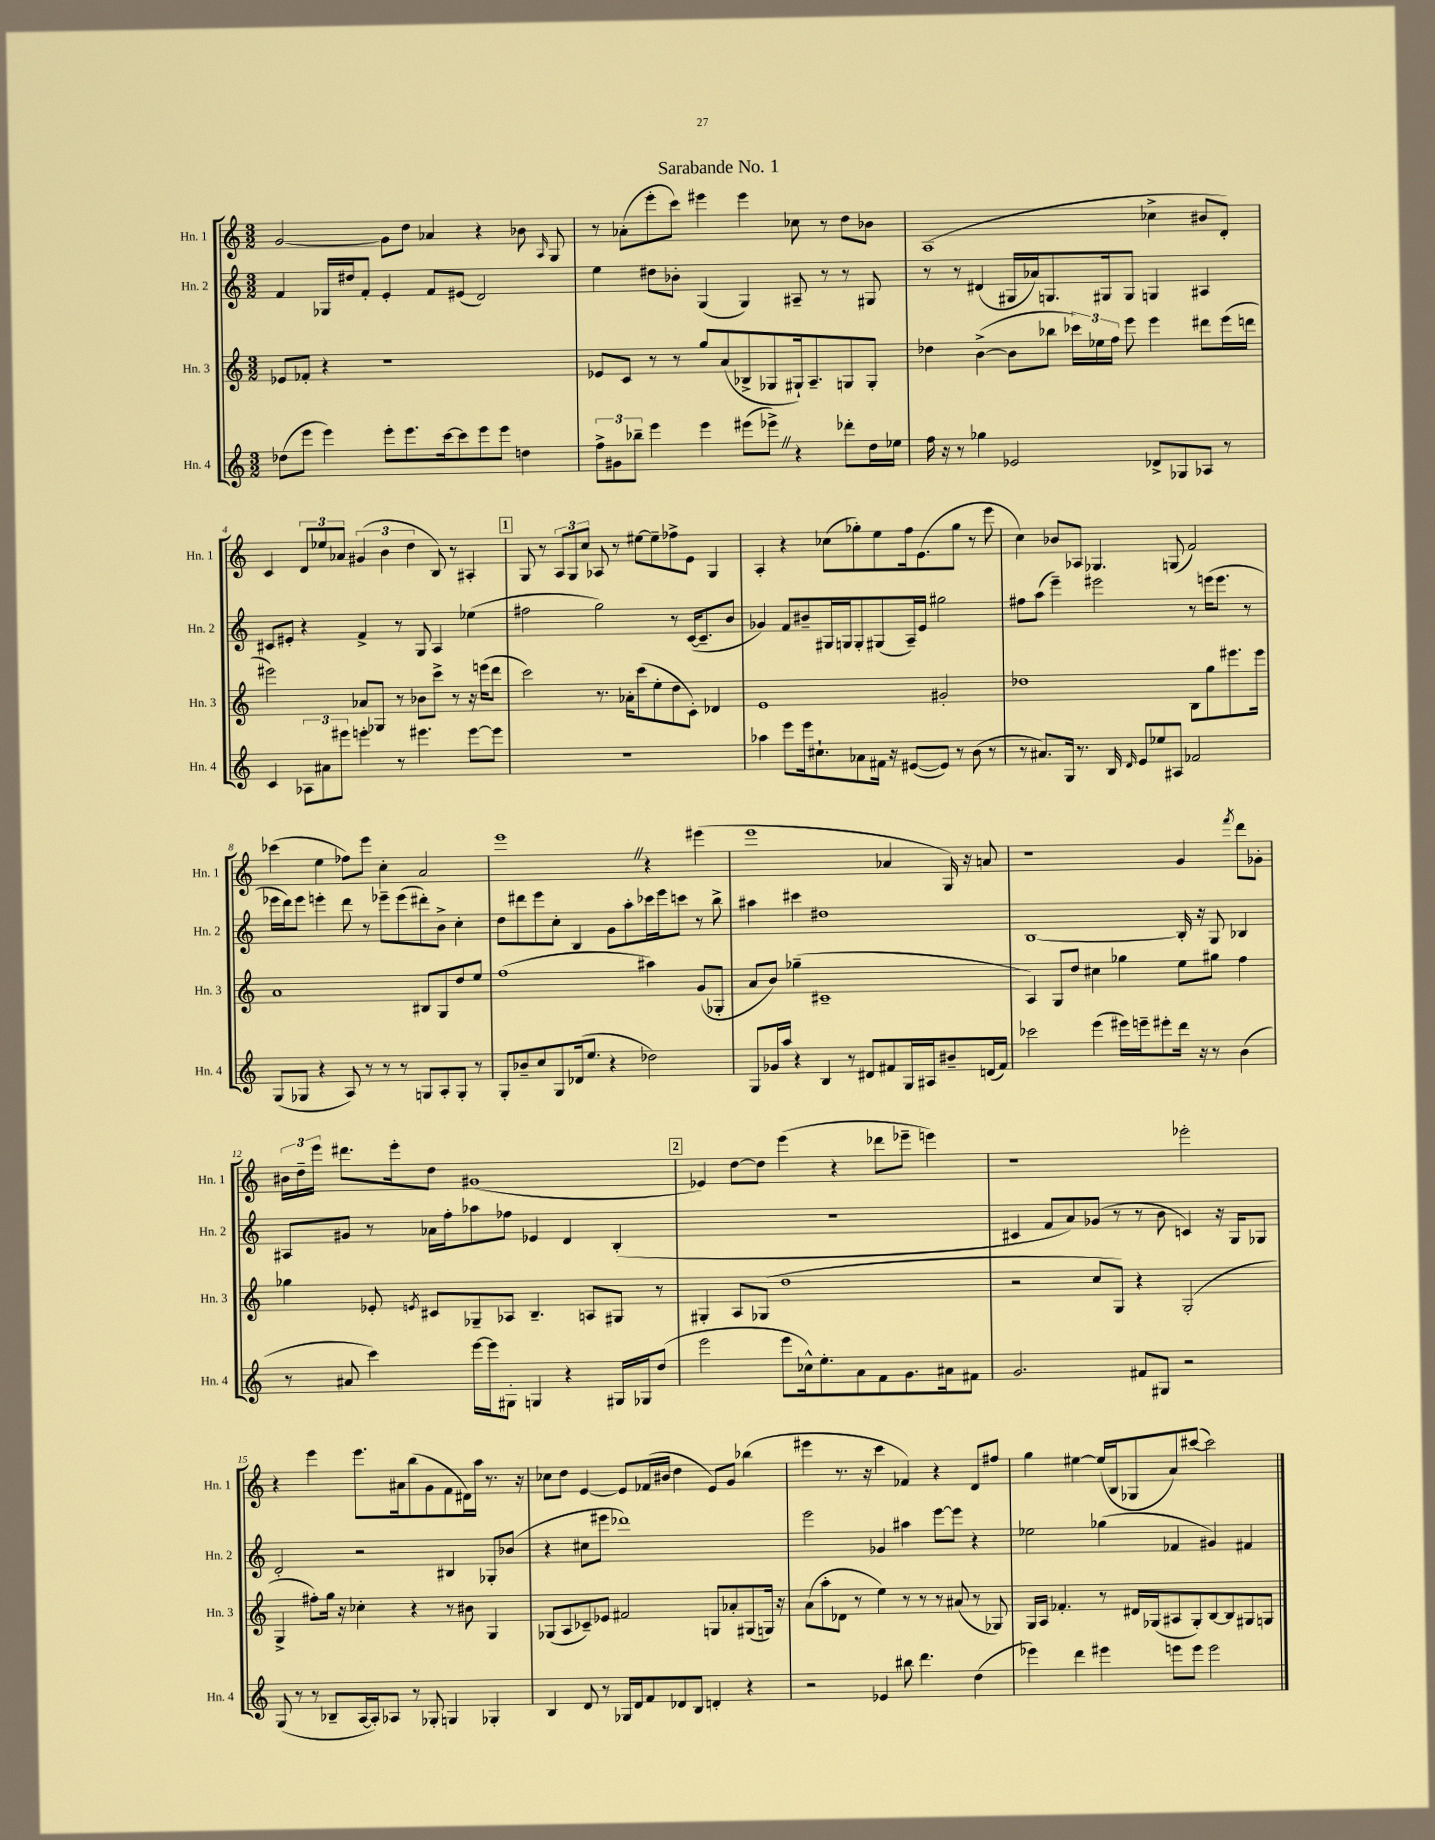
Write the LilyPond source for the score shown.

\header { title = "Sarabande No. 1" }
<<
\new StaffGroup <<
\new Staff = "s0" \with { instrumentName = "Hn. 1" shortInstrumentName = "Hn. 1" } {
    \clef treble \key c \major \numericTimeSignature \time 3/2
    \autoBeamOff g'2~ g'8[ d''8] aes'4 r4 bes'8 \grace { a16 } g8 |
    r8 aes'8[-.( e'''8-. c'''8]) eis'''4 eis'''4 ces''8 r8 d''8[ bes'8] |
    a1( ces''4-> bis'8[ d'8]-.) |
    c'4 \tuplet 3/2 { d'8[ ees''8 aes'8] } \tuplet 3/2 { gis'4( b'4 d''4 } b8) r8 ais4-. |
    \mark \markup { \box "1" } g8 r8 \tuplet 3/2 { a8[ g8 c''8] } aes8 r8 eis''8[~ eis''8-- fes''8-> e'8] g4 |
    a4-. r4 ces''8[( ges''8-.) e''8 f''16 e'8.( ges''8] r8 e'''8 |
    c''4) bes'8[ aes8] ges4. g8( f'2) |
    ces'''4( e''4 fes''8[) e'''8] c''4-. a'2 |
    e'''1 \once \override BreathingSign.text = \markup { \musicglyph "scripts.caesura.straight" } \breathe r4 eis'''4( |
    e'''1 aes'4 g16) r16 a'8 |
    r1 g'4 \acciaccatura { f'''8 } d'''8[ ges'8]-. |
    \tuplet 3/2 { bis'16[ d''16-- e'''16] } dis'''8.[ e'''16-. d''8] gis'1( |
    \mark \markup { \box "2" } ees'4) d''8[~ d''8] e'''4( r4 des'''8[ ees'''8]-- e'''4) |
    r1 ees'''2-. |
    r4 e'''4 e'''8.[ ais'16 b''8( g'8 f'8 dis'16) a''16] r8. r16 |
    ces''8[ d''8] e'4~ e'8[ fes'16( bis'16] d''4 e'8[) g'8] bes''4( |
    eis'''4 r8. r16 c'''4 fes'4) r4 d'8[ fis''8] |
    g''4 eis''4~ eis''16[( b16 ges8 a'8) cis'''8]~( cis'''2) \bar "|." |
}
\new Staff = "s1" \with { instrumentName = "Hn. 2" shortInstrumentName = "Hn. 2" } {
    \clef treble \key c \major \numericTimeSignature \time 3/2
    \autoBeamOff f'4 ges16[ dis''16 f'8]-. e'4-. f'8[ eis'8]( d'2) |
    e''4 dis''8[ bes'8]-. g4( g4) ais8-- r8 r8 gis8 |
    r8 r8 dis'4( gis16[ aes'16) g8. gis16 gis8] g4 ais4 |
    cis'8[ eis'8]-. r4 f'4-> r8 g8 a4 ees''4( |
    \mark \markup { \box "1" } fis''2 g''2) r8 c'16[~( c'8.-- b'8] |
    ges'4) f'8[ bis'8-- gis16 g16 g8-. gis8( a16--) e'16] gis''2 |
    fis''8[ a''8]( e'''4--) eis'''2 r8 e'''16[( e'''8.] r8 |
    ees'''16[ d'''16) ees'''8] e'''4-. d'''8 r8 ees'''8[-- ees'''8( dis'''8-.) b'8]-> c''4-. |
    d''8[ dis'''8 e'''8 c''8]-. b4 g'8[ a''8-. ces'''16 e'''16 c'''8] r8 b''8-> |
    ais''4 cis'''4 dis''1 |
    b1~ b16-. r16 g8 bes4 |
    ais8[ gis'8] r8 aes'16[ f''16-. aes''8 fes''8] ees'4 d'4 b4-.( |
    \mark \markup { \box "2" } R1. |
    cis'4 f'8[ a'8) ges'8]( r8 r8 b'8 c'4) r16 g16[ ges8] |
    d'2-. r2 bis4 ges8[-. bes'8]( |
    r4 cis''8[ eis'''8] des'''1) |
    e'''2 ges'4 ais''4 e'''8[~ e'''8] r4 |
    ees''2 ges''4( fes'4 gis'4) fis'4 \bar "|." |
}
\new Staff = "s2" \with { instrumentName = "Hn. 3" shortInstrumentName = "Hn. 3" } {
    \clef treble \key c \major \numericTimeSignature \time 3/2
    \autoBeamOff ees'8[ fes'8]-. r4 r1 |
    ees'8[ c'8] r8 r8 g''8[ a'8( bes8-> ges8 gis16-!) a8.-- g8 g8]-. |
    des''4 b'4~->( b'8[ bes''8] \tuplet 3/2 { ces'''16[) ees''16 f''16] } e'''8 e'''4 dis'''8[ e'''16( d'''16] |
    eis'''2) aes'8[ ges8] r8 bes'8[ c'''8]-> r8 r16 e'''16[( d'''8] |
    \mark \markup { \box "1" } c'''2) r8. aes'16[-. c'''8( e''8-. d''8 c'8]-.) des'4 |
    e'1 gis'2-. |
    des''1 b8[ g''8 eis'''8. eis'''16] |
    a'1 bis8[ g8 d''8 e''8] |
    f''1( ais''4) g'8[( ges8]-. |
    a'8[ b'8]) ges''4--( cis'1-- |
    a4) g8[ d''8] cis''4 ges''4 e''8[ gis''8] f''4 |
    ges''4 ees'8-. \acciaccatura { e'8 } cis'8[ ges8-- aes8] b4.-- a8[ gis8] r8 |
    \mark \markup { \box "2" } gis4-. a8[ ges8]( d''1 |
    r2 c''8[ g8]) r4 g2-.( |
    g4-> fis''8[-.) g''16] r16 ces''4-. r4 r8 bis'8 g4 |
    ges8[( a8 ces'8--) ees'8] fis'2 g8[ aes'8-. gis8( g16]) r16 |
    a'8[( a''8-. des'8] r8 e''4) r8 r8 r8 ais'8( r8 ges8) |
    g16[ a16] fes'4.-. r8 dis'16[ ges16( ais8 ges8-.) b8~ b8 gis8 g8] \bar "|." |
}
\new Staff = "s3" \with { instrumentName = "Hn. 4" shortInstrumentName = "Hn. 4" } {
    \clef treble \key c \major \numericTimeSignature \time 3/2
    \autoBeamOff des''8[( e'''8] e'''4) e'''8[-. e'''8. c'''16~ c'''8 e'''8 e'''8] d''4 |
    \tuplet 3/2 { f''8[-> gis'8 bes''8]-- } e'''4 e'''4 eis'''8[( ees'''8]->) \once \override BreathingSign.text = \markup { \musicglyph "scripts.caesura.straight" } \breathe r4 des'''8[-. d''16 ees''16] |
    f''16 r16 r8 ges''4 ees'2 des'8[-> ges8 aes8] r8 |
    c'4 \tuplet 3/2 { aes8[ ais'8 eis'''8] } e'''4-. r8 eis'''4. eis'''8[~ eis'''8] |
    \mark \markup { \box "1" } R1. |
    aes''4 e'''8[ e'''16 cis''8.-! aes'8 fis'16] r16 eis'8[~( eis'8]) r8 b'8( r8 |
    r8 ais'8.[) g16] r8. b16 \grace { d'16 } e'8[ ees''8 ais8] fes'2 |
    g8[( ges8] r4 a8) r8 r8 r8 g8[ a8-. g8]-. r8 |
    g8[-. bes'8-- c''8 g8 des'16( e''8.] r4 des''2) |
    g8[ ges'16 a''16] r4 b4 r8 dis'8[ fis'8 g16 ais16 bis'8-- d'16( fis'16]) |
    ces'''2 e'''4( eis'''16[) e'''16-- eis'''8-. d'''16] r16 r8 b'4( |
    r8 ais'8 c'''4) e'''16[~ e'''16 gis8]-. g4 r4 gis16[ ges16 d''8]( |
    \mark \markup { \box "2" } e'''2 e'''8[ ces''16-^) e''8.-. a'8 f'8 g'8. ais'16 fis'8] |
    g'2. fis'8[ gis8] r2 |
    g8( r8 r8 bes8[-- a16~ a16-.) aes8] r8 ges8-. g4 ges4-. |
    b4 d'8 r8 ges16[ d'16 f'8 des'8 b8] d'4-. r4 |
    r2 ees'4 bis''8 d'''4. d''4( |
    ees'''4) d'''4 eis'''4 e'''8[ e'''8] e'''2 \bar "|." |
}
>>
>>
